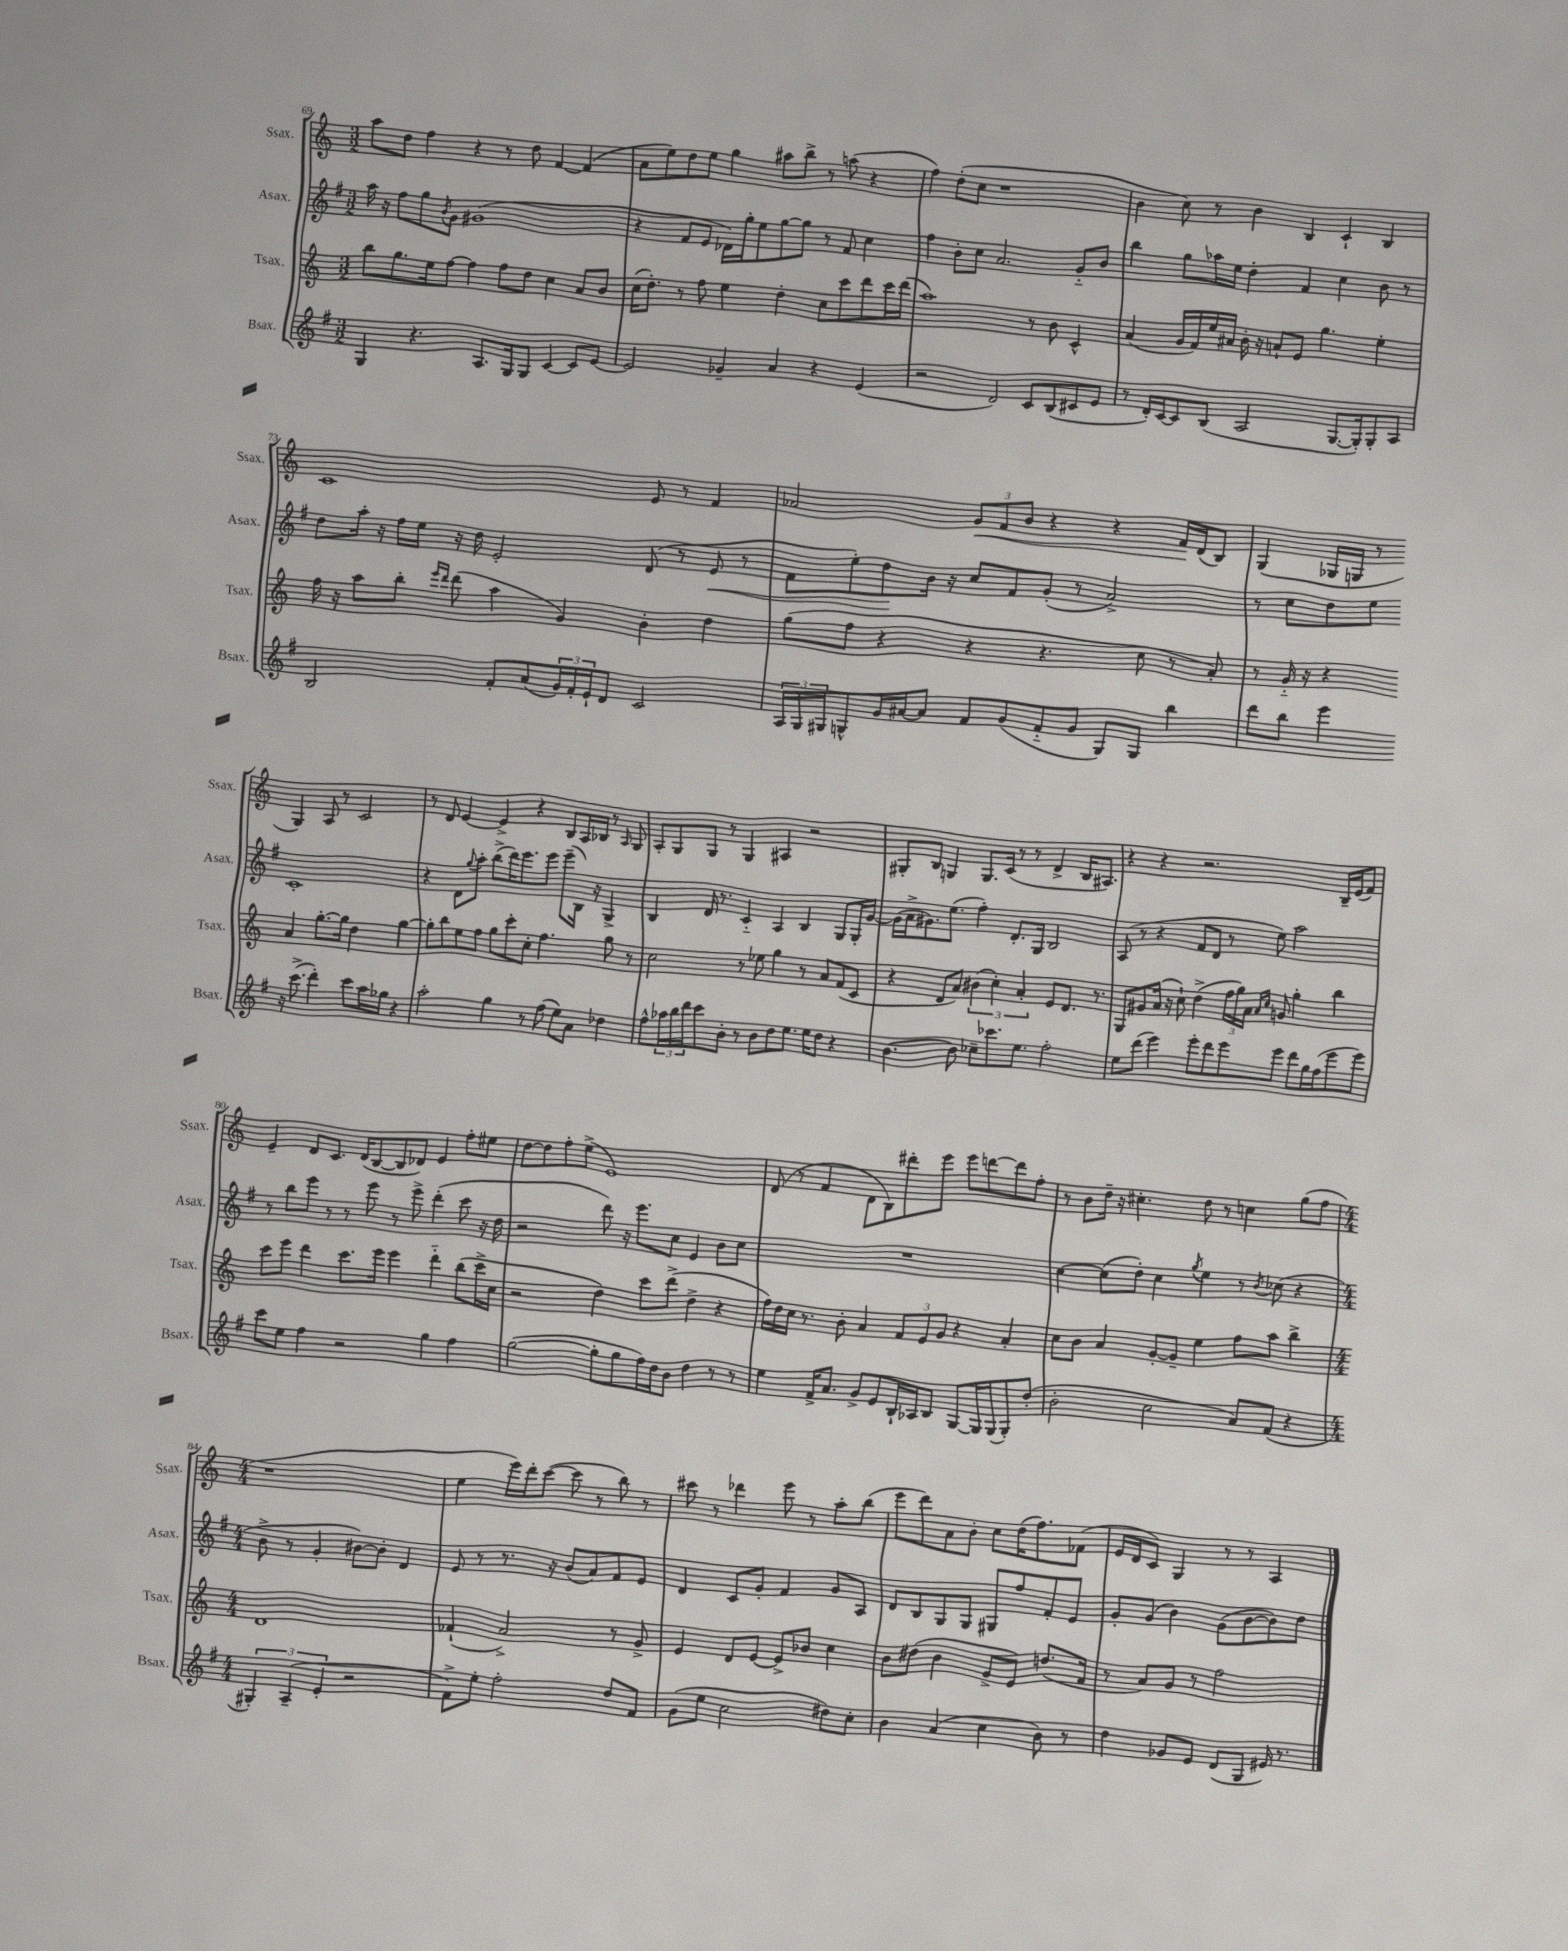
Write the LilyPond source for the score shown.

<<
\new StaffGroup <<
\new Staff = "s0" \with { instrumentName = "Ssax." shortInstrumentName = "Ssax." } {
    \clef treble \key c \major \numericTimeSignature \time 3/2
    a''8 d''8 f''4 r4 r8 d''8 f'4~ f'4( |
    a'8 e''8) d''8 e''8 g''4 ais''8 b''8-> r8 a''8( r4 |
    f''4) d''8-.( c''8 r1 |
    b'4 c''8) r8 b'4 b4 c'4-! b4 |
    c'1 e'8 r8 f'4 |
    aes'2 \tuplet 3/2 { g'8\< f'8 b'8 } r4 r4 f'16\! d'16( b8) |
    g4( ges16 g16 r8 g4) a8 r8 c'2 |
    r8 d'8 e'4~ e'4-> r4 b8 a16 bes16 r8 \grace { a16 } g8 |
    a8-. g8 g8 r8 g4 ais4 r2 |
    gis8-. b8 g4 g8. c'16( r8 r8 d'4-> b16 ais8.) |
    r4 r4 r2. b16-- e'16( f'8) |
    e'4-- d'8 c'8. d'16( b8~ b8 des'8) e'4 f''8-. eis''8 |
    d''8~ d''8 f''8-. e''8->( e'1) |
    d'8( r8 f'4 d'8 b8) dis'''8-. e'''8 e'''8 d'''8~ d'''8 f''8-. |
    r8 b'8 d''16-- r16 cis''4.-. d''8 r8 c''4 g''8( f''8 |
    \numericTimeSignature \time 4/4 r1 |
    e''4 e'''16) d'''16-. c'''8~( c'''8 r8 b''8) r8 |
    cis'''8 r8 des'''4 e'''8 r8 a''8-. b''8( |
    e'''8 d'''8) a'8 b'8-. c''8 d''16( f''8.) fes'8( |
    e'16 d'16 c'8) g4 r8 r8 a4 \bar "|." |
}
\new Staff = "s1" \with { instrumentName = "Asax." shortInstrumentName = "Asax." } {
    \clef treble \key g \major \numericTimeSignature \time 3/2
    a''16 r16 fis''8 g''8 \acciaccatura { b'8 } g'8 gis'1( |
    r4 fis'8 e'8 des'16) g''16-. e''8 g''8~ g''8 r8 fis'8 c''4 |
    fis''4 b'8-. c''8 a'2. g'8-_ b'8 |
    b''4 g''8 aes''16 e''16 d''4-. fis'4 c''4 b'8 r8 |
    d''8 a''16-. r16 fis''16 e''16 r16 d''16 e'2-. d'8( r8 e'8\< r8 |
    fis'8 e''8-.) d''8\! b'16 r16 c''8 fis'8 g'8-.( r8 a'2->) |
    r8 c''8 d''8 e''8 c'1-. |
    r4 d'8 \appoggiatura { g''8 } a''8-. b''8->( d'''16) e'''8. e'''8 e'''8--( b16) r16 g4-> |
    b4 d'16 r8. c'4-_ a4 b4 g8 g16-. g'16~ |
    g'16( a'16-> gis'8.) e''8.( fis''4-.) d'8.-. g16 b2 |
    a8( r8 r4 fis'8 d'8 r8 e''8) a''2 |
    r8 b''8 e'''8 r8 r8 e'''8 r8 e'''8-> d'''4-.( c'''8 r16 d''16 |
    r2 d'''8) r16 e'''8. c''8 e'4 b'8 c''8 |
    R1. |
    c''4~ c''8( d''8-.) c''4 \acciaccatura { g''8 } e''4 r8 \acciaccatura { b'8 } ces''8( r4 |
    \numericTimeSignature \time 4/4 b'8-> r8 g'4-. bis'8~) bis'8-. d'4 |
    e'8 r8 r8. r16 b'8( a'8) fis'8 e'8 |
    d'4 c'8 g'8-. fis'4 g'8 a8 |
    d'8 b8 g8 g8 gis8 fis''8 fis'8-. e'8 |
    g'8-. g'8( b'4) g'8( b'8~ b'8) d''8 \bar "|." |
}
\new Staff = "s2" \with { instrumentName = "Tsax." shortInstrumentName = "Tsax." } {
    \clef treble \key c \major \numericTimeSignature \time 3/2
    b''8 g''8. e''16 f''8~ f''4 f''8 d''8 c''4 a'8 b'8 |
    c''16( d''8.-.) r8 f''8 e''4 d''4-. c''8 c'''8 d'''8 c'''16 d'''16( |
    a''1) r8 b'8 c'4-^ |
    a'4( g'16 f'16) e''16 ais'16 b'16-. r16 a'8-! e'8 g''4. e''4-. |
    f''16 r16 a''8 b''8-. \grace { e'''16 d'''16 } d'''8( a''4 g'4) b'4-. d''4 |
    g''8( f''8 r4 r4 r4. c''8 r8 a'8-.) |
    r8 g'16-_ r16 r4 a'4 g''8.~-. g''16 d''4 g''4~ |
    g''8-. b''8 e''8 f''8 g''8 c'''8-. c''8-. f''4. g''8 r8 |
    c''2 r8 ees''8 g''4 r8 a'8 f'8( c'8 |
    r4 d'8 a'8) \tuplet 3/2 { bis'4( c''4-.) a'4-. } e'8 d'8. r8. |
    g8 gis'8 a'16( r16 c''8-!) d''4->( \tuplet 3/2 { f''16 g''16) a'16 } \grace { a'16 c''16 } g'8 g''4-. b''4 |
    c'''8 e'''8 d'''4 c'''8. e'''16 e'''4 d'''4-_ b''8( c'''16-> c''16 |
    r2 d''4) c'''8 d'''8->( d''4-> r4 |
    f''16) d''16 c''16 r8. b'8-. a'4 \tuplet 3/2 { f'8 e'8 g'8 } r4 a'4-. |
    c''8 b'8 a'4 g'8~-. g'8-- e''4 f''8 a''8 b''4-> |
    \numericTimeSignature \time 4/4 d'1 |
    fes'4-!( a'2->) r8 g'8-> |
    e'4 d'8 e'8~ e'8-> bes'8 c''4 |
    b'8 dis''8( b'4 g'8-> e'8) d''8.( f'16 |
    r8 a'8) g'8 r8 f''2 \bar "|." |
}
\new Staff = "s3" \with { instrumentName = "Bsax." shortInstrumentName = "Bsax." } {
    \clef treble \key g \major \numericTimeSignature \time 3/2
    g4 r4. a8. g16 g8 c'4~ c'8 e'8~ |
    e'2 ges'4-- a'4 r4 e'4( |
    r2 d'2) c'8 b8( cis'8 e'8 |
    r8 d'16-.) c'16~ c'8 b8( a2 g8.~ g16-.) g8-. a8 |
    b2 fis'8-. a'8( \tuplet 3/2 { g'16) fis'16-. e'16-! } d'8 c'2 |
    \tuplet 3/2 { a16 g16 gis16 } g8-^ g'16 ais'16~ ais'8 fis'8 g'8( fis'8-_ g'8 g8) g8 b''4 |
    d'''8 b''8 e'''4 r16 c'''8.->( d'''4-.) c'''8 a''16 ges''16 r4 |
    a''2-. g''4 r8 fis''8( e''8) a'8 des''4 |
    fis''8-^ \tuplet 3/2 { aes''16 b''16 d'''16 } c'''8 b'8-. r8 b'8 d''8 e''8. e''16 d''8 r4 |
    b'4.~ b'8 ces''8-- ces'''8. e''8. fis''2-. |
    e''8 d'''8( e'''4) e'''8-. d'''8 e'''8 e'''8 d'''8 g''16 fis''16( e'''8 e'''8) |
    c'''8 e''8 fis''4 r2 g''4 fis''4 |
    g''2~( g''8-. g''8 fis''16) d''16 b'8 d''4 r8 r8 |
    e''4 fis'16-> a'8. g'8-> e'8 b16-! aes16 b8 g8~ g16 g16( g8-.) d''8-.( |
    b'2-. c''2 a'8) fis'8( r4 |
    \numericTimeSignature \time 4/4 \tuplet 3/2 { gis4-.) a4--( e'4-. } r2 |
    fis'8->) e''8-. fis''2-. d''8 fis'8 |
    g'8( e''8 c''2 dis''8) c''8-. |
    b'4 a'4( c''4 b'8) r8 |
    d''4 ges'8 e'8 d'8( g8 eis'16) r8. \bar "|." |
}
>>
>>
\layout { \context { \Score currentBarNumber = #69 } }
